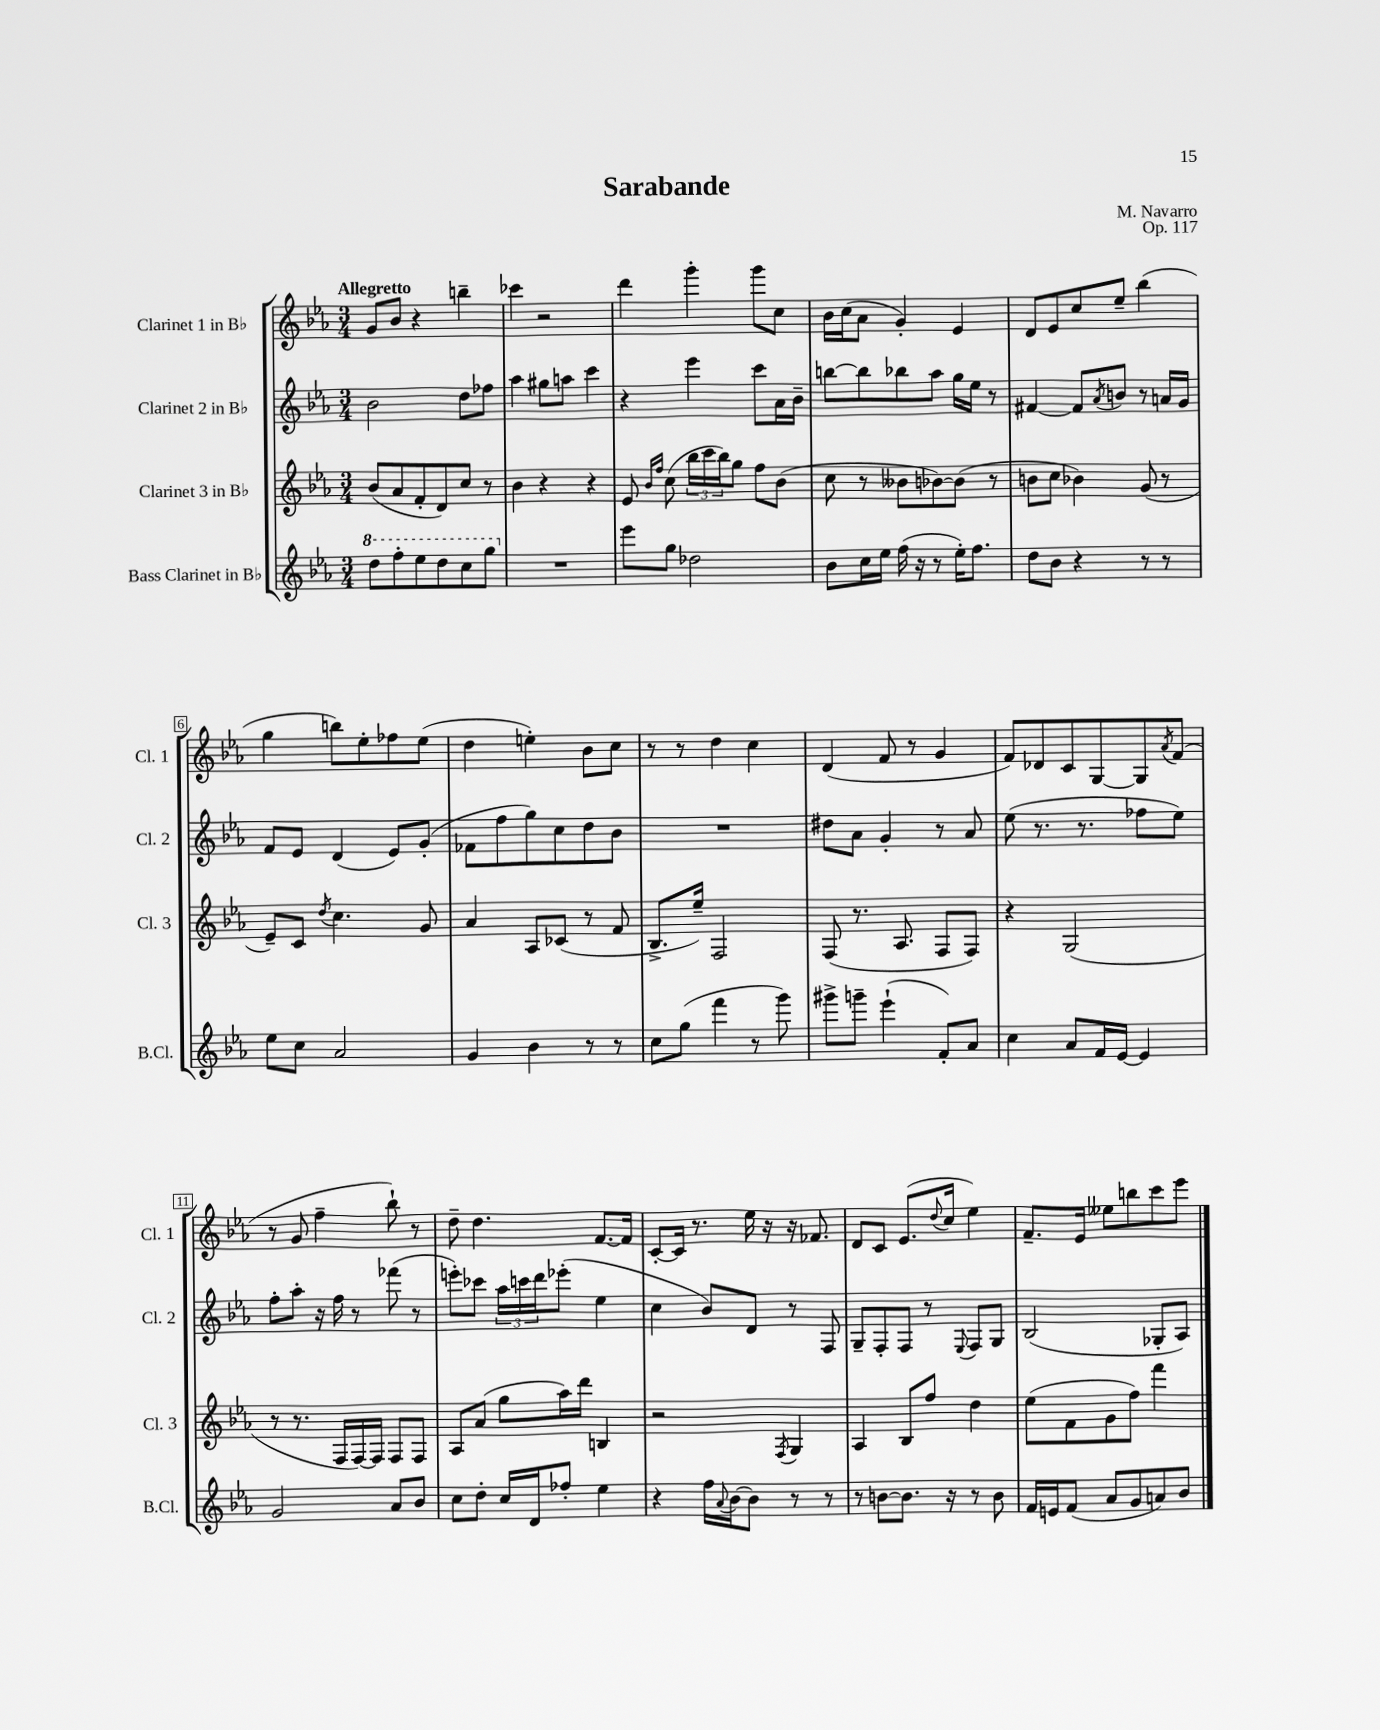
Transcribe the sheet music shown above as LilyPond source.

\header { title = "Sarabande" composer = "M. Navarro" opus = "Op. 117" }
<<
\new StaffGroup <<
\new Staff = "s0" \with { instrumentName = "Clarinet 1 in Bb" shortInstrumentName = "Cl. 1" } {
    \clef treble \key ees \major \numericTimeSignature \time 3/4 \tempo "Allegretto"
    g'8 bes'8 r4 b''4-- |
    ces'''4 r2 |
    d'''4 g'''4-. g'''8 c''8 |
    bes'16 c''16( aes'8 g'4-.) ees'4 |
    d'8 ees'8 c''8 ees''8-- bes''4( |
    g''4 b''8) ees''8-. fes''8 ees''8( |
    d''4 e''4-.) bes'8 c''8 |
    r8 r8 d''4 c''4 |
    d'4( f'8 r8 g'4 |
    f'8) des'8 c'8 g8~ g8 \acciaccatura { aes'8 } f'8( |
    r8 g'8 f''4-- bes''8-!) r8 |
    d''8-- d''4. f'8.~ f'16 |
    c'8~-. c'16 r8. ees''16 r16 r16 fes'8. |
    d'8 c'8 ees'8.( \appoggiatura { d''8 } c''16 ees''4) |
    f'8.-- ees'16 eeses''8 b''8 c'''8 ees'''8 \bar "|." |
}
\new Staff = "s1" \with { instrumentName = "Clarinet 2 in Bb" shortInstrumentName = "Cl. 2" } {
    \clef treble \key ees \major \numericTimeSignature \time 3/4
    bes'2 d''8 fes''8 |
    aes''4 gis''8 a''8 c'''4 |
    r4 ees'''4 c'''8 aes'16 bes'16-- |
    b''8~ b''8 bes''8 aes''8 g''16 ees''16 r8 |
    fis'4~ fis'8 \acciaccatura { aes'8 } b'8 r8 a'16 g'16 |
    f'8 ees'8 d'4( ees'8) g'8-.( |
    fes'8 f''8 g''8) c''8 d''8 bes'8 |
    R2. |
    dis''8 aes'8 g'4-. r8 aes'8 |
    ees''8( r8. r8. fes''8 ees''8) |
    f''8-. aes''8-. r16 f''16 r8 fes'''8( r8 |
    e'''8-.) ces'''8 \tuplet 3/2 { aes''16 c'''16 d'''16 } ees'''8-.( ees''4 |
    c''4 bes'8) d'8 r8 f8 |
    g8-- f8-. f8 r8 \appoggiatura { ees8 } f8 g8 |
    bes2( ges8-. aes8) \bar "|." |
}
\new Staff = "s2" \with { instrumentName = "Clarinet 3 in Bb" shortInstrumentName = "Cl. 3" } {
    \clef treble \key ees \major \numericTimeSignature \time 3/4
    bes'8( aes'8 f'8-. d'8) c''8 r8 |
    bes'4 r4 r4 |
    ees'8 \grace { bes'16 f''16 } c''8( \tuplet 3/2 { bes''16 c'''16 bes''16) } g''8 f''8 bes'8( |
    c''8 r8 beses'8 bes'8~) bes'8( r8 |
    b'8 c''8 bes'4) g'8( r8 |
    ees'8--) c'8 \acciaccatura { d''8 } c''4. g'8 |
    aes'4 aes8 ces'8( r8 f'8 |
    bes8.-> ees''16--) f2 |
    f8( r8. aes8. f8 f8) |
    r4 g2( |
    r8 r8. f16 f16~) f16 f8 f8 |
    aes8 aes'8( g''8 aes''16) d'''16 b4 |
    r2 \acciaccatura { f8 } g4 |
    aes4 bes8 f''8 d''4 |
    ees''8( f'8 g'8 f''8) f'''4 \bar "|." |
}
\new Staff = "s3" \with { instrumentName = "Bass Clarinet in Bb" shortInstrumentName = "B.Cl." } {
    \clef treble \key ees \major \numericTimeSignature \time 3/4
    \ottava #1 d'''8 f'''8-. ees'''8 d'''8 c'''8 g'''8 \ottava #0 |
    R2. |
    ees'''8 g''8 des''2 |
    bes'8 c''16 ees''16 f''16( r16 r8 ees''16-.) f''8. |
    d''8 bes'8 r4 r8 r8 |
    ees''8 c''8 aes'2 |
    g'4 bes'4 r8 r8 |
    c''8 g''8( f'''4 r8 g'''8) |
    gis'''8-> g'''8-- ees'''4-!( f'8-.) aes'8 |
    c''4 aes'8 f'16 ees'16~ ees'4 |
    g'2 aes'8 bes'8 |
    c''8 d''8-. c''16 d'16 fes''8-. ees''4 |
    r4 f''16 \appoggiatura { aes'8 } bes'16~ bes'8 r8 r8 |
    r8 b'8~ b'8. r16 r8 b'8 |
    f'16 e'16 f'8( aes'8 g'8 a'8) bes'8 \bar "|." |
}
>>
>>
\layout { \context { \Score \override BarNumber.stencil = #(make-stencil-boxer 0.1 0.3 ly:text-interface::print) } }
